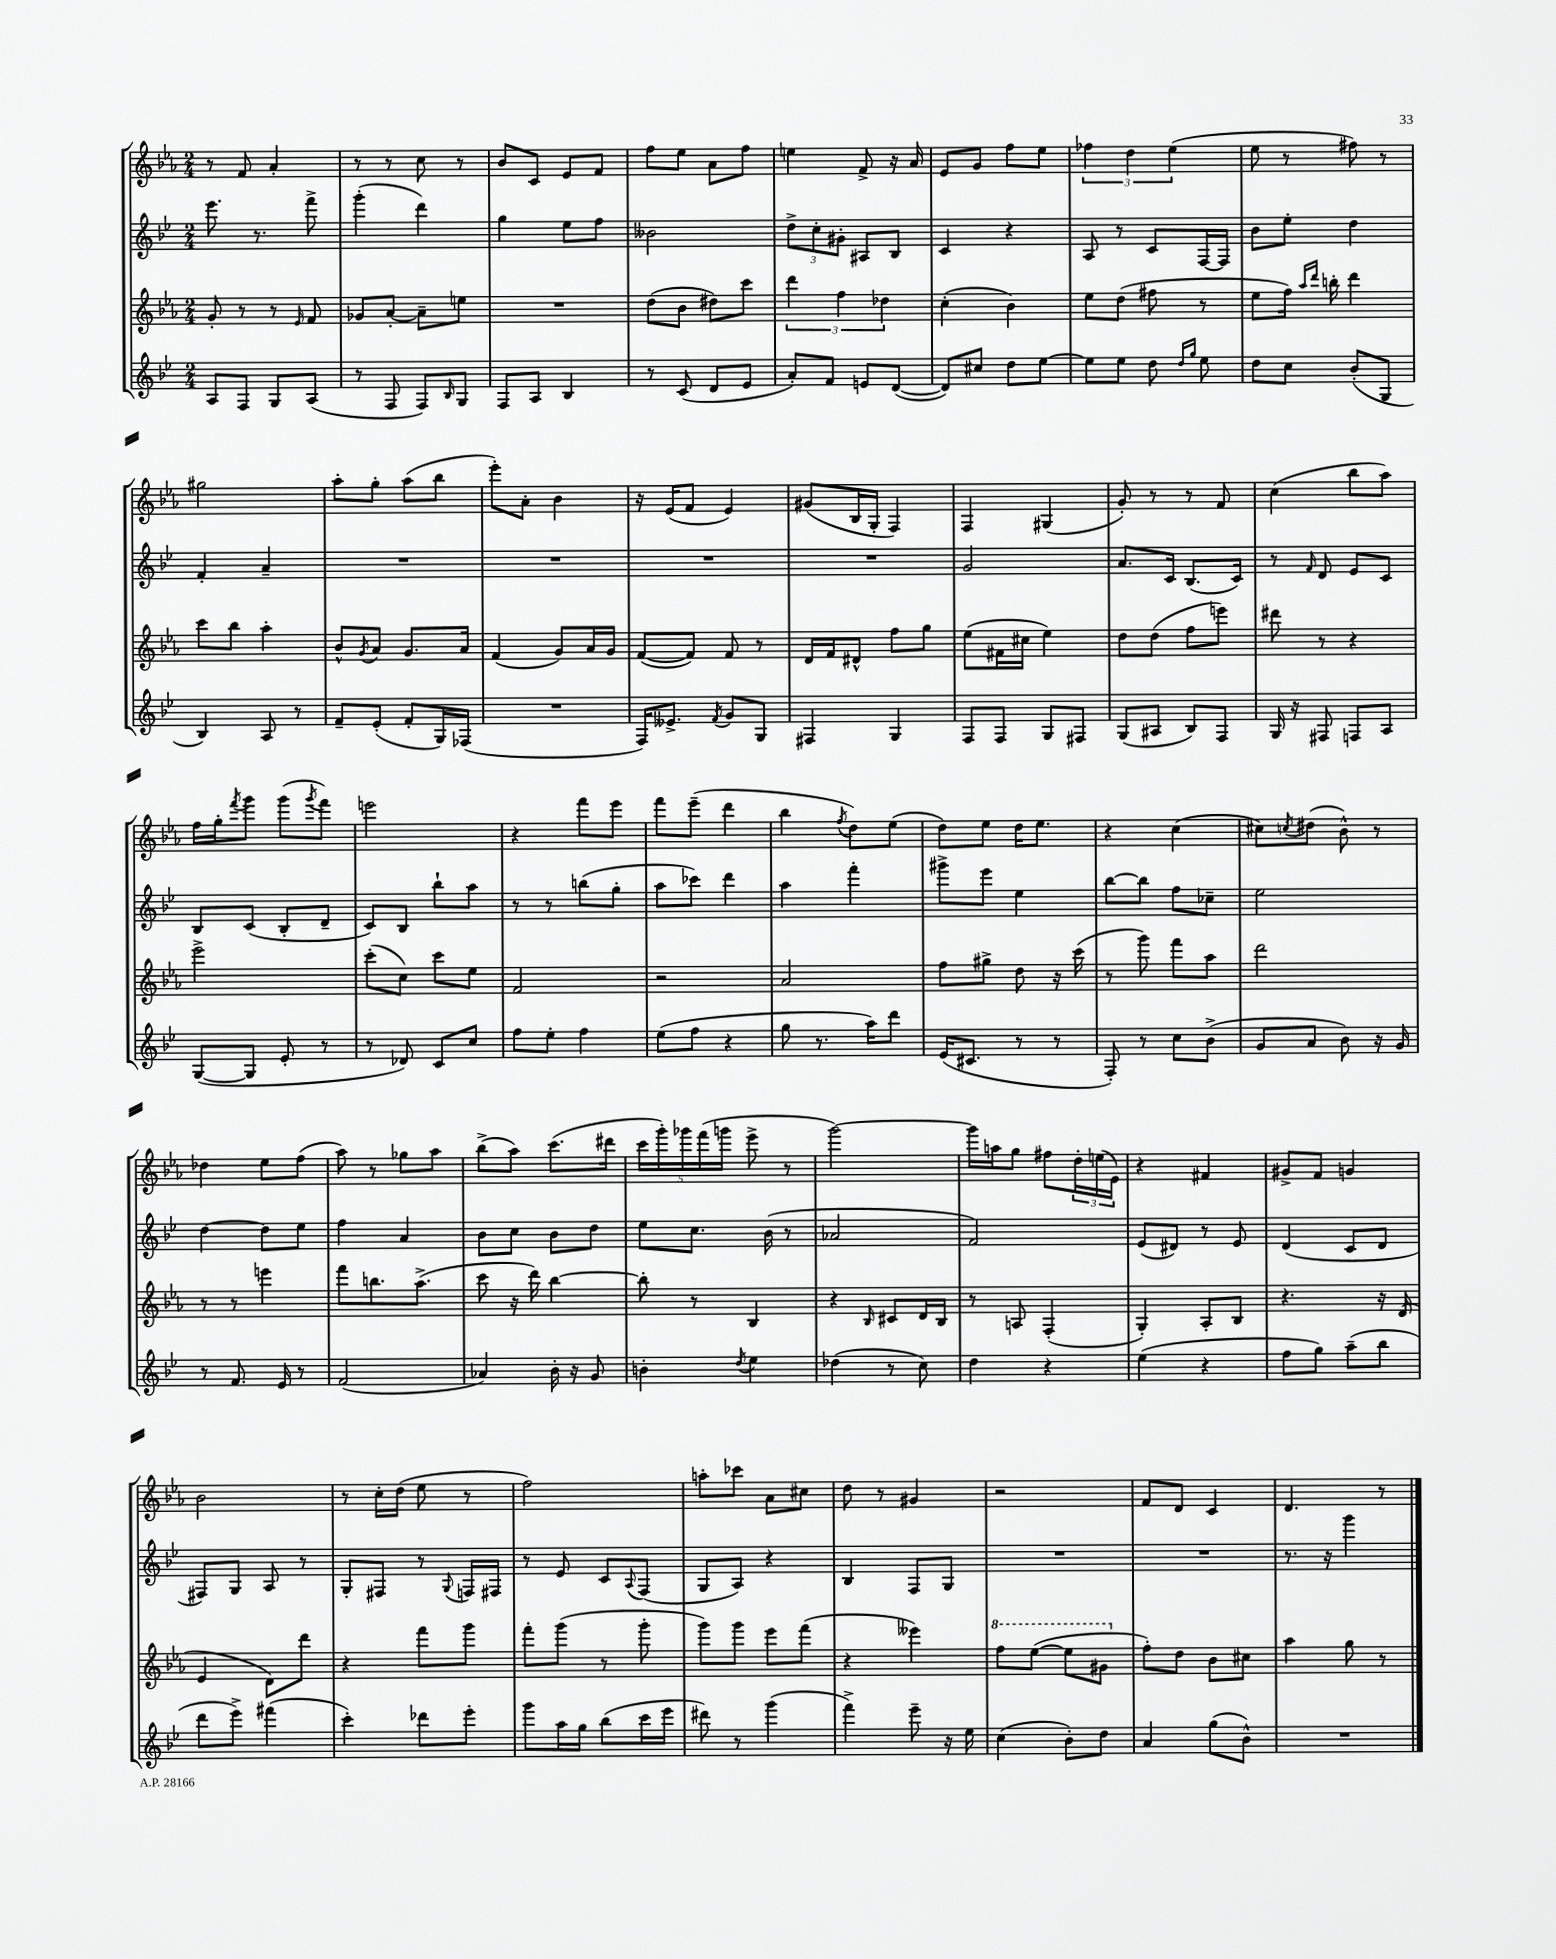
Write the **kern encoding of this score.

**kern	**kern	**kern	**kern
*staff4	*staff3	*staff2	*staff1
*clefG2	*clefG2	*clefG2	*clefG2
*k[b-e-]	*k[b-e-a-]	*k[b-e-]	*k[b-e-a-]
*M2/4	*M2/4	*M2/4	*M2/4
8A/L	8g'/	8.eee-\	8r
8F/J	8r	.	8f/
.	.	8.r	.
8G/L	8r	.	4a-'/
.	16qqe-/	.	.
(8A/J	8f/	8fff^\	.
=	=	=	=
8r	8g-/L	(4ggg'\	8r
8F/	[8a-'/J	.	8r
8F/L)	8a-~\]L	4ddd\)	8cc\
16qqB-/	.	.	.
8G/J	8ee\J	.	8r
=	=	=	=
8F/L	2r	4gg\	8b-/L
8A/J	.	.	8c/J
4B-/	.	8ee-\L	8e-/L
.	.	8ff\J	8f/J
=	=	=	=
8r	(8dd\L	2b--\	8ff\L
(8c/	8b-\J	.	8ee-\J
8d/L	8dd#\L)	.	8a-\L
8e-/J	8ccc\J	.	8ff\J
=	=	=	=
8a'/L)	6ddd\	12dd^\L	4ee\
.	.	12cc'\	.
8f/J	.	.	.
.	6ff\	12g#'\J	.
8e/L	.	8A#/L	8f^/
.	6dd-\	.	.
([8d/J	.	8B-/J	16r
.	.	.	16a-/
=	=	=	=
8d/]L)	(4cc'\	4c/	8e-/L
8cc#/J	.	.	8g/J
8dd\L	4b-\)	4r	8ff\L
[8ee-\J	.	.	8ee-\J
=	=	=	=
8ee-\]L	8ee-\L	8A/	6ff-\
8ee-\J	(8dd\J	8r	.
.	.	.	6dd\
8dd\	8ff#\	8c/L	.
.	.	.	(6ee-\
16qqdd/LL	.	.	.
16qqgg/JJ	.	.	.
8ee-\	8r	[16F/L	.
.	.	16F/]JJ	.
=	=	=	=
8dd\L	8ee-\L	8b-\L	8ee-\
8cc\J	16ff\Jk)	8ee-'\J	8r
.	16qqaa-/LL	.	.
.	16qqddd/JJ	.	.
.	16bb'\	.	.
(8b-'/L	4ddd\	4dd\	8ff#\)
8G/J	.	.	8r
=	=	=	=
4B-/)	8ccc\L	4f'/	2gg#\
.	8bb-\J	.	.
8A/	4aa-'\	4a~/	.
8r	.	.	.
=	=	=	=
8f~/L	8b-^^/L	2r	8aa-'\L
.	8qg/	.	.
(8e-'/J	8a-/J	.	8gg'\J
8f'/L	8.g/L	.	(8aa-\L
16G/L)	.	.	8bb-\J
(16F-/JJ	16a-/Jk	.	.
=	=	=	=
2r	(4f/	2r	8eee-'\L)
.	.	.	8a-'\J
.	8g/L)	.	4b-\
.	16a-/L	.	.
.	16g/JJ	.	.
=	=	=	=
16F/LK)	([8f/L	2r	16r
8.e--^/J	.	.	(16e-/LK
.	8f/]J)	.	8f/J
8qf/	.	.	.
8g/L	8f/	.	4e-/)
8G/J	8r	.	.
=	=	=	=
4F#/	16d/LL	2r	(8g#/L
.	16f/J	.	.
.	8d#^^/J	.	16B-/L
.	.	.	16G'/JJ
4G/	8ff\L	.	4F/)
.	8gg\J	.	.
=	=	=	=
8F/L	(8ee-\L	2g/	4F/
8F/J	16f#\L	.	.
.	16cc#\JJ	.	.
8G/L	4ee-\)	.	(4G#/
8F#/J	.	.	.
=	=	=	=
(8G/L	8dd\L	8.a/L	8g'/)
8A#/J	(8dd\J	.	8r
.	.	16c/Jk	.
8B-/L)	8ff\L	(8.B-/L	8r
8F/J	8eee\J)	.	8f/
.	.	16c/Jk)	.
=	=	=	=
16G/	8ddd#\	8r	(4cc\
16r	.	.	.
.	.	16qqf/	.
8F#/	8r	8d/	.
8F/L	4r	8e-/L	8bb-\L
8A/J	.	8c/J	8aa-\J)
=	=	=	=
([8G/L	2eee-^\	8B-/L	16ff\LL
.	.	.	16gg'\J
.	.	.	8qfff/
8G/]J	.	(8c/J	8ggg\J
8e-'/	.	8B-'/L	(8ggg\L
.	.	.	8qggg/
8r	.	8d~/J	8fff\J)
=	=	=	=
8r	(8ccc'\L	8c/L)	2eee\
8d-/)	8cc\J)	8B-/J	.
8c/L	8ccc\L	8bb-`\L	.
8cc/J	8ee-\J	8aa\J	.
=	=	=	=
8ff\L	2f/	8r	4r
8ee-'\J	.	8r	.
4ff\	.	(8bb\L	8fff\L
.	.	8gg'\J	8eee-\J
=	=	=	=
(8ee-\L	2r	8aa\L	8fff\L
8ff\J	.	8ccc-\J)	(8eee-~\J
4r	.	4ddd\	4ddd\
=	=	=	=
8gg\	2a-/	4aa\	4bb-\
8.r	.	.	.
.	.	.	8qff/
.	.	4fff'\	8dd\L)
16aa\LK)	.	.	.
8ddd\J	.	.	(8ee-\J
=	=	=	=
(16e-/LK	8ff\L	8ggg#^\L	8dd\L)
8.c#/J	.	.	.
.	8gg#^\J	8eee-\J	8ee-\J
8r	8dd\	4ee-\	16dd\LK
.	.	.	8.ee-\J
8r	16r	.	.
.	(16ccc\	.	.
=	=	=	=
8F'/)	8r	[8bb-\L	4r
8r	8ggg\)	8bb-\]J	.
8cc\L	8fff\L	8ff\L	(4cc\
(8b-^\J	8aa-\J	8cc-~\J	.
=	=	=	=
8g/L	2ddd\	2ee-\	8cc#\L)
.	.	.	8qcc/
8a/J	.	.	(8dd#\J
8b-\)	.	.	8b-^^\)
16r	.	.	8r
16g/	.	.	.
=	=	=	=
8r	8r	[4dd\	4dd-\
8.f/	8r	.	.
.	4eee\	8dd\]L	8ee-\L
16e-/	.	.	.
8r	.	8ee-\J	(8ff\J
=	=	=	=
(2f/	8fff\L	4ff\	8aa-\)
.	8.bb\	.	8r
.	.	4a/	8gg-\L
.	(8.aa-^\J	.	.
.	.	.	8aa-\J
=	=	=	=
4a-/)	8ccc\	8b-\L	(8bb-^\L
.	16r	8cc\J	8aa-\J)
.	16ddd\)	.	.
16b-'\	[4bb-\	8b-\L	(8.ccc\L
16r	.	.	.
8g/	.	8dd\J	.
.	.	.	16ddd#\Jk
=	=	=	=
4b'\	8bb-'\]	8ee-\L	20ccc\LL
.	.	.	20ggg'\)
.	.	.	20ggg-\
.	8r	8.cc\J	.
.	.	.	(20fff\
.	.	.	20ggg\JJ
8qdd/	.	.	.
4ee-\	4B-/	.	8eee-^\
.	.	(16b-\	.
.	.	8r	8r
=	=	=	=
(4dd-\	4r	2a-/	[2ggg\)
.	16qqB-/	.	.
8r	8c#/L	.	.
8cc\)	16d/L	.	.
.	16B-/JJ	.	.
=	=	=	=
4dd\	8r	2f/)	16ggg\]LL
.	.	.	16aa\J
.	8A/	.	8gg\J
4r	(4F'/	.	8ff#\L
.	.	.	24dd'\L
.	.	.	(24ee\
.	.	.	24e-\JJ)
=	=	=	=
(4ee-\	4G'/)	(8e-/L	4r
.	.	8d#/J)	.
4r	8A-'/L	8r	4f#/
.	8B-/J	8e-/	.
=	=	=	=
8ff\L	4.r	(4d/	8g#^/L
8gg\J)	.	.	8f/J
(8aa~\L	.	8c/L	4g/
8bb-\J	16r	8d/J	.
.	(16d/	.	.
=	=	=	=
8ddd\L	4e-/	8F#/L)	2b-\
8eee-^\J)	.	8G/J	.
(4fff#\	8d\L)	8A/	.
.	8ddd\J	8r	.
=	=	=	=
4ccc'\)	4r	8G'/L	8r
.	.	8F#/J	16cc'\LL
.	.	.	(16dd\JJ
8ddd-\L	8fff\L	8r	8ee-\
.	.	8qqG/	.
8eee-'\J	8ggg\J	16F/LL	8r
.	.	16F#/JJ	.
=	=	=	=
8ggg\L	8fff'\L	8r	2ff\)
16aa\L	(8ggg\J	8e-/	.
16gg\JJ	.	.	.
(8bb-\L	8r	8c/L	.
.	.	8qqA/	.
16ccc\L	8ggg'\	(8F/J	.
16eee-\JJ	.	.	.
=	=	=	=
8ddd#\)	8ggg\L)	8G/L	8aa'\L
8r	8ggg\J	8A/J)	8ccc-\J
(4ggg\	8eee-\L	4r	8a-\L
.	(8fff\J	.	8cc#\J
=	=	=	=
4fff^\)	4r	4B-/	8dd\
.	.	.	8r
8eee-~\	4eee--\)	8F/L	4g#/
16r	.	8G/J	.
16ee-\	.	.	.
=	=	=	=
(4cc\	8fff\L	2r	2r
.	([8eee-\J	.	.
8b-'\L)	8eee-\]L	.	.
8dd\J	8gg#\J	.	.
=	=	=	=
4a/	8ff'\L)	2r	8f/L
.	8dd\J	.	8d/J
(8gg\L	8b-\L	.	4c/
8b-^^\J)	8cc#\J	.	.
=	=	=	=
2r	4aa-\	8.r	4.d/
.	.	16r	.
.	8gg\	4ggg\	.
.	8r	.	8r
==	==	==	==
*-	*-	*-	*-
